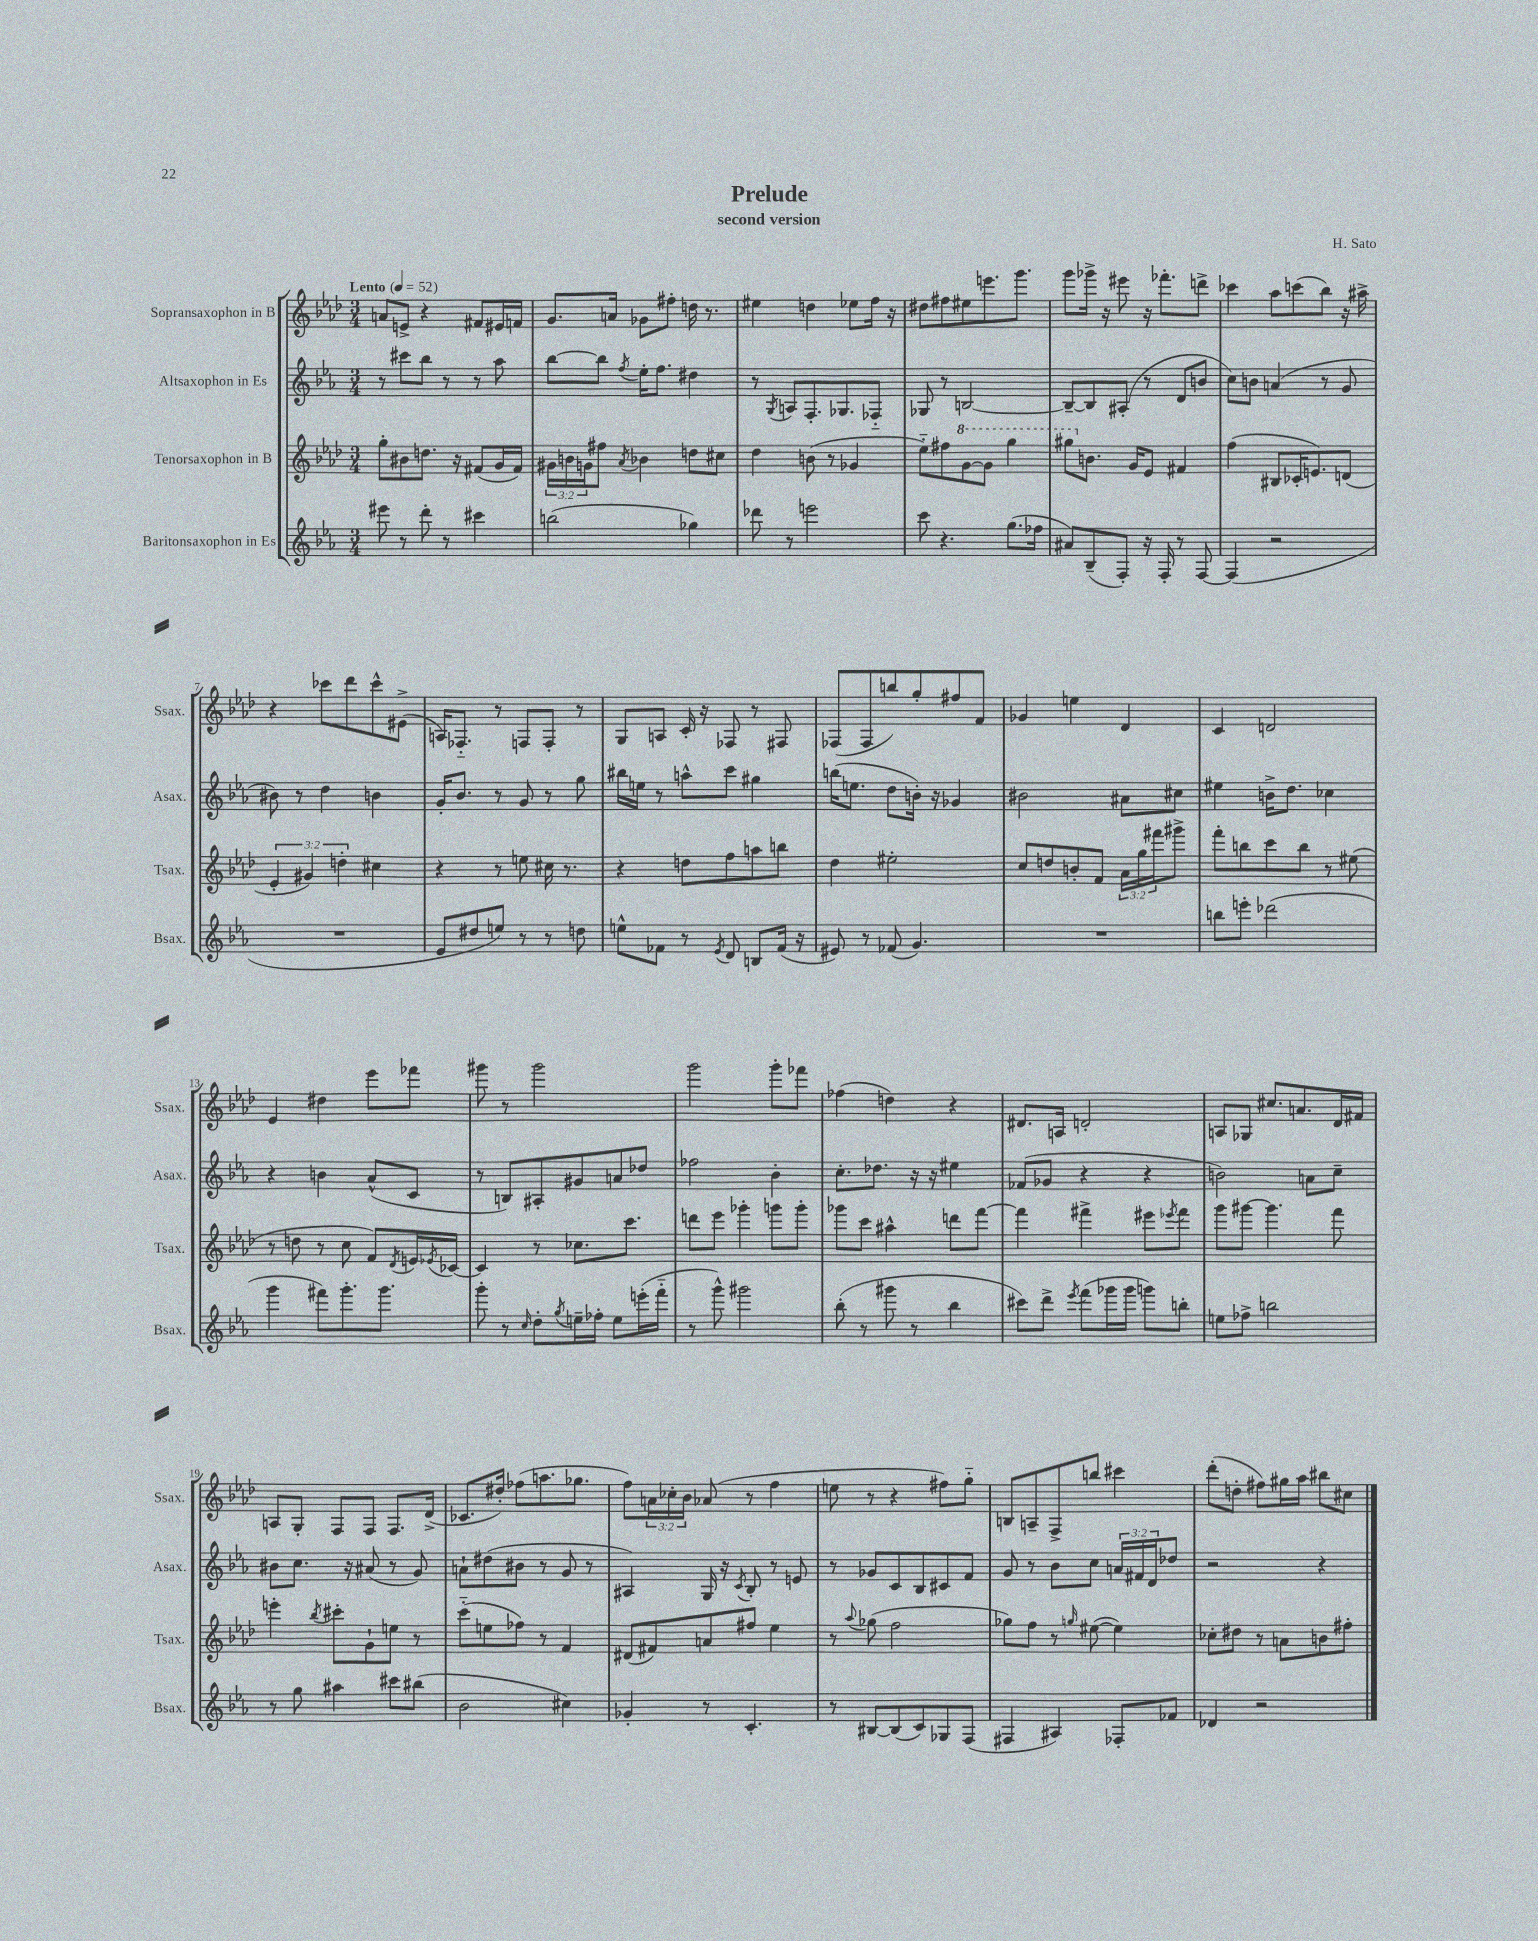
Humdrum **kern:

**kern	**kern	**kern	**kern
*part4	*part3	*part2	*part1
*staff4	*staff3	*staff2	*staff1
*I"Baritonsaxophon in Es	*I"Tenorsaxophon in B	*I"Altsaxophon in Es	*I"Sopransaxophon in B
*I'Bsax.	*I'Tsax.	*I'Asax.	*I'Ssax.
*clefG2	*clefG2	*clefG2	*clefG2
*k[b-e-a-]	*k[b-e-a-d-]	*k[b-e-a-]	*k[b-e-a-d-]
*M3/4	*M3/4	*M3/4	*M3/4
*MM52	*MM52	*MM52	*MM52
=1	=1	=1	=1
!	!	!	!LO:TX:a:B:t=Lento
8eee#X\	8gg'\L	8r	8an/L
8r	8b#X\	8ccc#X\L	8en^/J
8ddd'\	8.ddn\J	8bb-\J	4r
8r	.	8r	.
.	16r	.	.
4ccc#X\	(8f#X/L	8r	8f#X/L
.	16g/L	8aa-\	16e#X/L
.	16f#/JJ)	.	16fn/JJ
=2	=2	=2	=2
(2bbn\	24g#X\LL	[8bb-\L	8.g/L
.	24bn\	.	.
.	24gn\J	.	.
.	8ff#X\J	8bb-\J]	.
.	.	.	16an/Jk
.	8qa-/	8qff/	.
.	4b-X\	16ee-'\KL	8g-X\L
.	.	8.ff\J	.
.	.	.	8ff#X'\J
4gg-X\)	8ddn\L	4dd#X\	16ddn\
.	.	.	8.r
.	8cc#X\J	.	.
=3	=3	=3	=3
8ddd-X\	4dd-\	8r	4ee#X\
.	.	8qG/	.
8r	.	8An/L	.
2eeen\	(8bn\	8.F'/	4ddn\
.	8r	.	.
.	.	8.G-X/	.
.	4g-X/	.	8ee-X\L
.	.	8F-X/J	16ff\Jk
.	.	.	16r
=4	=4	=4	=4
8ccc\	8ee-\L)	8G-X/	8dd#X\L
4.r	8ff#X\	8r	8ff#X\
*	*8va	*	*
.	[8gg\	[2Bn/	8ee#X\
.	8gg\J]	.	8.eeen\
(8.gg\L	4ggg\	.	.
.	.	.	8.ggg\J
16ff-X\Jk	.	.	.
=5	=5	=5	=5
8a#X/L)	8ggg#X\L	8B~/L_	8ggg\L
*	*X8va	*	*
(8B-~/	8.bn\J	8B/]	16ggg-X^\Jk
.	.	.	16r
8F'/J)	.	(8A#X'/J	8eee#X\
.	16g/KL	.	.
16r	8e-/J	8r	16r
16F'/	.	.	8.fff-X'\L
8r	4f#X/	8d/L	.
[8F/	.	8bn/J	8dddn^\J
=6	=6	=6	=6
(4F/]	(4ff\	8cc\L)	4ccc-X\
.	.	8bn\J	.
2r	8B#X/L	(4an/	8aa-\L
.	16c-X'/K	.	(8cccn\
.	8.en/)	.	.
.	.	8r	8bb-\J)
.	(8dn/J	8g/	16r
.	.	.	16aa#X^\
!!LO:LB:g=z
=7	=7	=7	=7
2.r	6e-'/	8b#X\)	4r
.	.	8r	.
.	6g#X/)	.	.
.	.	4dd\	8ccc-X\L
.	6ddn'\	.	.
.	.	.	8ddd-\
.	4cc#X\	4bn\	8ccc-^^\
.	.	.	(8e#X^\J
=8	=8	=8	=8
8e-/L	4r	16g'/KL	16An/KL)
.	.	8.b-/J	8.F-X/J
8dd#X/	.	.	.
8een/J)	8r	8r	8r
8r	8een\	8g/	8Fn/L
8r	16cc#X\	8r	8F'/J
.	8.r	.	.
8ddn\	.	8gg\	8r
=9	=9	=9	=9
8een^^\L	4r	16bb#X\LL	8G/L
.	.	16een\JJ	.
8f-X\J	.	8r	8An/J
8r	8ddn\L	8aan^^\L	16c'/
.	.	.	16r
8qe-/	.	.	.
8d/	8ff\	8ccc\J	8F-X/
8Bn/L	8aan\	4gg#X\	8r
(16f-/Jk	8bbn\J	.	8F#X/
16r	.	.	.
=10	=10	=10	=10
8e#X/)	4dd-\	(16bbn\KL	(8F-X/L
.	.	8.een\J	.
8r	.	.	8F-/
(8f-X/	2ee#X'\	8dd\L	8bbn/)
4.g/)	.	16bn'\Jk)	8gg'/
.	.	16r	.
.	.	4g-X/	8ff#X/
.	.	.	8f/J
=11	=11	=11	=11
2.r	8cc/L	2b#X\	4g-X/
.	8ddn/	.	.
.	8bn'/	.	4een\
.	8f/J	.	.
.	24a-\LL	8a#X\L	4d-/
.	24gg\	.	.
.	24fff#X\J	.	.
.	8ggg#X^\J	8cc#X\J	.
=12	=12	=12	=12
8bbn\L	8fff'\L	4ee#X\	4c/
8eeen'\J	8bbn\	.	.
(2ddd-X\	8ccc\	16bn^\KL	2dn/
.	.	8.dd\J	.
.	8bb\J	.	.
.	8r	4cc-X\	.
.	(8ee#X\	.	.
!!LO:LB:g=z
=13	=13	=13	=13
4ggg\	8r	4r	4e-/
.	8ddn\	.	.
8fff#X\L)	8r	4bn\	4dd#X\
8.ggg'\	8cc\	.	.
.	8f/L)	(8a-^^/L	8eee-\L
8.ggg\J	.	.	.
.	8qd-/	.	.
.	16en/L	8c/J	8fff-X\J
.	8qe-X/	.	.
.	[16c-X/JJ	.	.
=14	=14	=14	=14
8ggg'\	4c-/]	8r	8ggg#X\
8r	.	8Bn/L)	8r
16qqcc/	.	.	.
8dd'\L	8r	8A#X'/	2ggg#\
8qgg/	.	.	.
16een~\L	8.cc-X\L	8g#X/	.
16ff-X'\JJ	.	.	.
8ee\L	.	8an/	.
.	8.ccc\J	.	.
(16eeen'\L	.	8dd-X/J	.
16fff\JJ	.	.	.
=15	=15	=15	=15
8r	8dddn\L	2ff-X\	2ggg\
8ggg^^\)	8eee-\J	.	.
2ggg#X\	4ggg-X'\	.	.
.	8gggn\L	4b-'\	8ggg'\L
.	8ggg'\J	.	8fff-X\J
=16	=16	=16	=16
(8bb-'\	8ggg-X\L	8.cc'\L	(4ff-X\
8r	8ccc\J	.	.
.	.	8.dd-X\J	.
8ggg#X\	4aa#X^^\	.	4ddn\)
8r	.	16r	.
.	.	16r	.
4bb-\	8dddn\L	4ee#X\	4r
.	[8fff\J	.	.
=17	=17	=17	=17
8ccc#X\L)	4fff\]	(8f-X/L	8.d#X/L
8ddd^\J	.	8g-X/J	.
.	.	.	16An/Jk
8qeee-/	.	.	.
(8fff\L	4fff#X^\	4r	2dn'/
16ggg-X\L	.	.	.
16ggg-\JJ	.	.	.
8gggn\L)	8eee#X\L	4r	.
.	8qeee-X/	.	.
8bbn'\J	8fff#\J	.	.
=18	=18	=18	=18
8een\L	8ggg\L	2bn\)	8An/L
8ff-X^\J	[8ggg#X\J	.	8G-X/J
2bbn\	4.ggg#\]	.	8.cc#X/L
.	.	.	8.an/
.	.	8an\L	.
.	8fff\	8cc~\J	16d-/L
.	.	.	16f#X/JJ
!!LO:LB:g=z
=19	=19	=19	=19
8r	4eeen'\	8b#X\L	8An/L
8gg\	.	8.cc\J	8G'/J
.	8qbb-/	.	.
4aa#X\	8ccc#X'\L	.	8F/L
.	.	16r	.
.	8g`\	(8a#X/	8F/J
8ccc#X\L	8een\J	8r	8.F/L
(8bb#X\J	8r	8g/)	.
.	.	.	(16d-^/Jk
=20	=20	=20	=20
2b-\	(8ccc\L	8an`\L	8.c-X/L
.	8een\	(8dd#X\	.
.	.	.	16dd#X'/Jk)
.	8ff-X\J)	8b#X\J	(8ff-X\L
.	8r	8r	8.aan\
4cc#X\)	4f/	8g/	.
.	.	.	8.gg-X\J
.	.	8r	.
=21	=21	=21	=21
4g-X'/	(8d#X/L	4A#X/)	8ff\L)
.	8f#X/)	.	24an\L
.	.	.	24cc-X'\
.	.	.	24b-\JJ
8r	8an/	16G/	(8a-X/
.	.	16r	.
.	.	8qc/	.
4.c'/	8ff#X/J	8B-'/	8r
.	4ee-\	8r	4ff\
.	.	8en/	.
=22	=22	=22	=22
8r	8r	8r	8een\
.	8qqaa-/	.	.
[8B#X/L	(8gg-X\	8g-X/L	8r
(8B#/]	2ff\	8c/	4r
8c/)	.	8B-/	.
8G-X/	.	8c#X/	8ff#X\L)
(8F/J	.	8f/J	8gg\J
=23	=23	=23	=23
4F#X/	8gg-X\L)	8g/	8Bn/L
.	8ff\J	8r	8An~/
4A#X/)	8r	8b-\L	8F^/
.	16qqggn/	.	.
.	([8ee#X\	8cc\J	8bbn/J
8F-X'/L	4ee#\])	24an/LL	4ccc#X\
.	.	24f#X/	.
.	.	24d/J	.
8f-X/J	.	8dd-X/J	.
=24	=24	=24	=24
4d-X/	8cc-X'\L	2r	(8ddd-'\L
.	8dd#X\J	.	8ddn'\J
2r	8r	.	8ff#X\L)
.	8an\L	.	16gg#X\L
.	.	.	16aa-\JJ
.	8bn\	4r	8bb#X\L
.	8ff#X'\J	.	8cc#X\J
==	==	==	==
*-	*-	*-	*-
